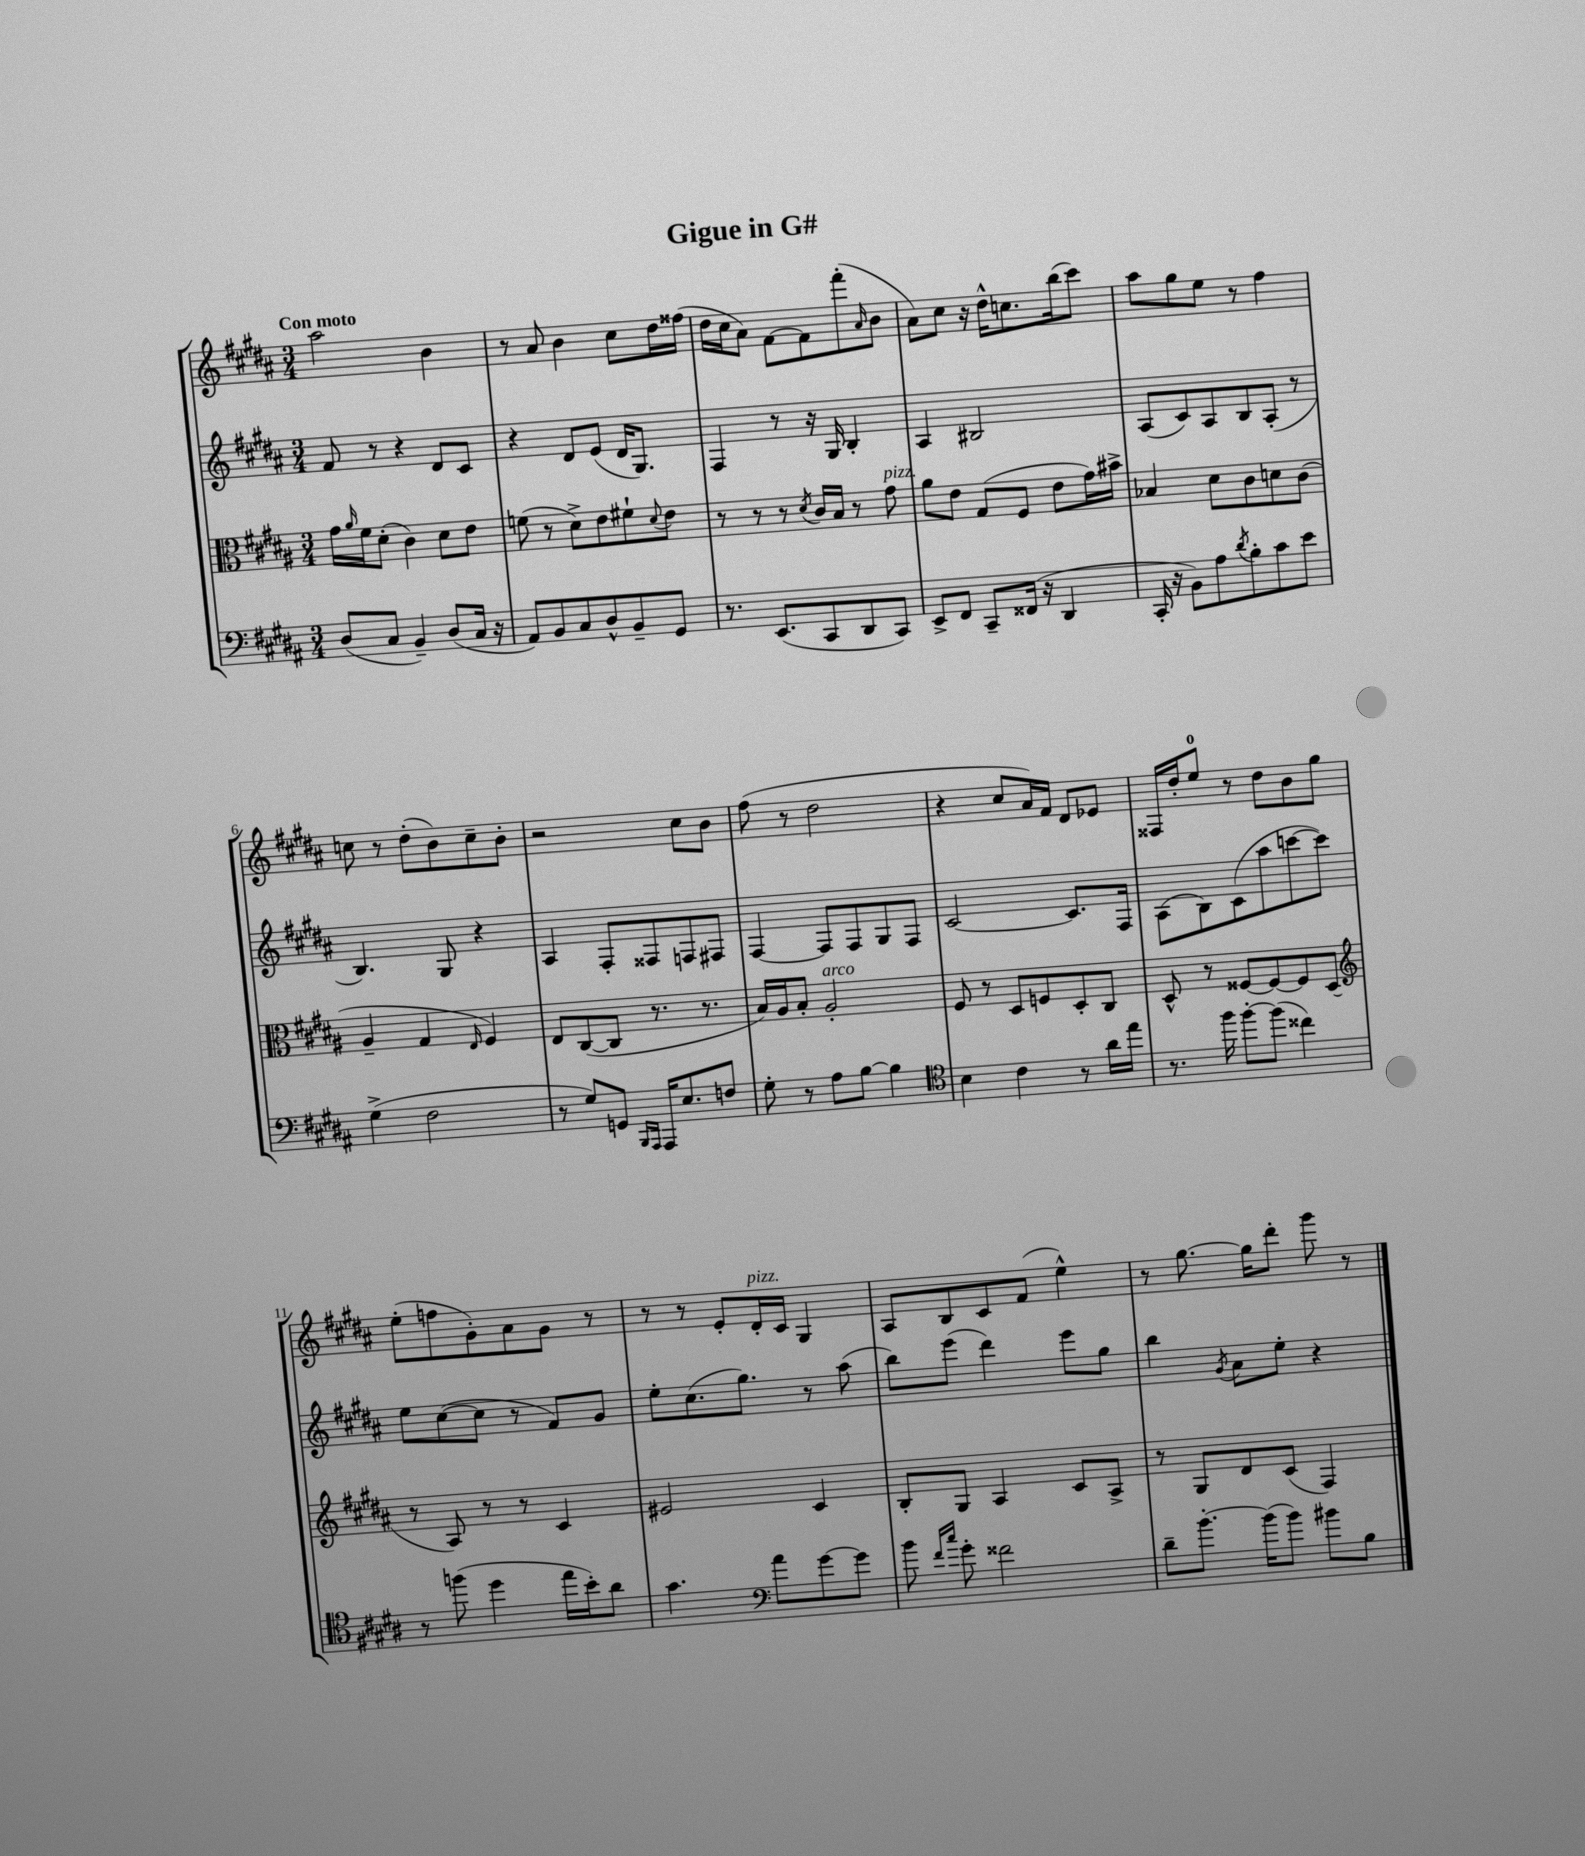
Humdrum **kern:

**kern	**kern	**kern	**kern
*staff4	*staff3	*staff2	*staff1
*clefF4	*clefC3	*clefG2	*clefG2
*k[f#c#g#d#a#]	*k[f#c#g#d#a#]	*k[f#c#g#d#a#]	*k[f#c#g#d#a#]
*M3/4	*M3/4	*M3/4	*M3/4
(8D#/L	16g#\LL	8f#/	2aa#\
.	16qqa#/	.	.
.	16f#\J	.	.
8C#/J	(8d#'\J	8r	.
4BB~/)	4c#\)	4r	.
(8D#/L	8d#\L	8d#/L	4b\
16C#/Jk	8e\J	8c#/J	.
16r	.	.	.
=	=	=	=
8AA#/L)	(8f\	4r	8r
8BB/	8r	.	8a#/
8C#/	8d#^\L)	8d#/L	4b\
8D#^^/	8e\	(8e/J	.
8BB~/	8f#`\	16d#/LK	8cc#\L
.	.	8.G#/J)	.
.	8qqd#/	.	.
8GG#/J	8e\J	.	16dd#\L
.	.	.	(16ff##\JJ
=	=	=	=
8.r	8r	4F#/	16dd#\LL
.	.	.	16cc#\J
.	8r	.	8a#\J)
(8.EE/L	.	.	.
.	8r	8r	[8f#\L
.	8qd#/	.	.
8CC#/	16c#/LL	16r	8f#\]
.	16B/JJ	16G#/	.
8DD#/	8r	4B'/	(8fff#'\
.	.	.	16qqa#/
8CC#/J)	8g#\	.	8b\J
=	=	=	=
8EE^/L	8a#\L	4A#/	8a#\L)
8FF#/J	8e\J	.	8cc#\J
8CC#~/L	(8G#/L	2B#/	16r
.	.	.	16dd#^^\LK
(16FF##/Jk	8F#/J	.	8.cc\
16r	.	.	.
4DD#/	8e\L	.	.
.	.	.	(16bb\k
.	16g#\L)	.	8ccc#\J)
.	16b#^\JJ	.	.
=	=	=	=
16CC#'/	4B-/	(8A#/L	8aa#\L
16r	.	.	.
8BB\L)	.	8c#/)	8gg#\
8A#\	8d#\L	8A#/	8ee\J
8qd#/	.	.	.
8B'\	8c#\	8B/	8r
8c#\	8d\	(8A#'/J	4ff#\
8e\J	(8c#\J	8r	.
=	=	=	=
(4G#^\	4A#~/	4.B/)	8cc\
.	.	.	8r
2F#\	4G#/	.	(8dd#'\L
.	.	8G#/	8b\)
.	16qqE/	.	.
.	4F#/)	4r	8cc~\
.	.	.	8b'\J
=	=	=	=
8r	8E/L	4A#/	2r
8G#/L)	([8C#/	.	.
8GG/J	8C#/]J	8F#'/L	.
16qqBBB/LL	.	.	.
16qqAAA#/JJ	.	.	.
16AAA#/LK	8.r	8F##/	.
8.E/	.	.	.
.	.	8F/	8cc#\L
.	8.r	.	.
8F/J	.	8F#/J	8b\J
=	=	=	=
8G#'\	16B/LL)	[4F#/	(8ff#\
.	16A#/J	.	.
8r	8B'/J	.	8r
8A#\L	2A#'/	8F#/]L	2dd#\
[8B\J	.	8F#/	.
4B\]	.	8G#/	.
.	.	8F#/J	.
=	=	=	=
*clefC4	*	*	*
4B\	8F#/	[2c#/	4r
.	8r	.	.
4c#\	8D#/L	.	8cc#/L
.	8F/	.	16a#/L)
.	.	.	16f#/JJ
8r	8D#'/	8.c#/]L	8d#/L
16a#\LL	8C#/J	.	8e-/J
16ee\JJ	.	16F#/Jk	.
=	=	=	=
8.r	8D#^^/	(8A#\L	16F##/LL
.	.	.	16dd#'/J
.	8r	8B\)	8ee/J
16ff#\	.	.	.
[8ff#'\L	[8F##/L	(8c#\	8r
(8ff#\]J	8F##/_	8aa#\	8dd#\L
4cc##\)	8F##/]	[8ccc\	8b\
.	(8D#/J	8ccc\]J)	8gg#\J
=	=	=	=
*	*clefG2	*	*
8r	8r	8ee\L	(8ee'\L
(8ff\	8A#/)	([8cc#\	8ff\
4dd#\	8r	8cc#\]J	8g#'\)
.	8r	8r	8a#\
16ee\LL	4c#/	8f#/L)	8g#\J
16b'\J)	.	.	.
8a#\J	.	8g#/J	8r
=	=	=	=
4.g#\	2e#/	8ee'\L	8r
.	.	(8.cc#\	8r
.	.	.	8e'/L
.	.	8.gg#\J)	.
*clefF4	*	*	*
8a#\L	.	.	16d#'/L
.	.	.	16c#/JJ
[8g#\	4c#/	8r	4G#/
8g#\]J	.	(8aa#\	.
=	=	=	=
8b\	8B'/L	8bb\L)	8A#/L
16qqf#/LL	.	.	.
16qqcc#/JJ	.	.	.
8g#'\	8G#/J	(8eee\J	8B/
2f##\	4A#/	4ddd#\)	8c#/
.	.	.	(8f#/J
.	8c#/L	8eee\L	4ee^^\)
.	8A#^/J	8gg#\J	.
=	=	=	=
8d#~\L	8r	4bb\	8r
[8.b'\J	8G#/L	.	[8.gg#\
.	.	8qg#/	.
.	8d#/	8a#\L	.
(16b\]LK	.	.	16gg#\]LK
8b\J)	(8c#/J	8ee'\J	8ddd#'\J
8b#\L	4F#/)	4r	8ggg#\
8B\J	.	.	8r
==	==	==	==
*-	*-	*-	*-
